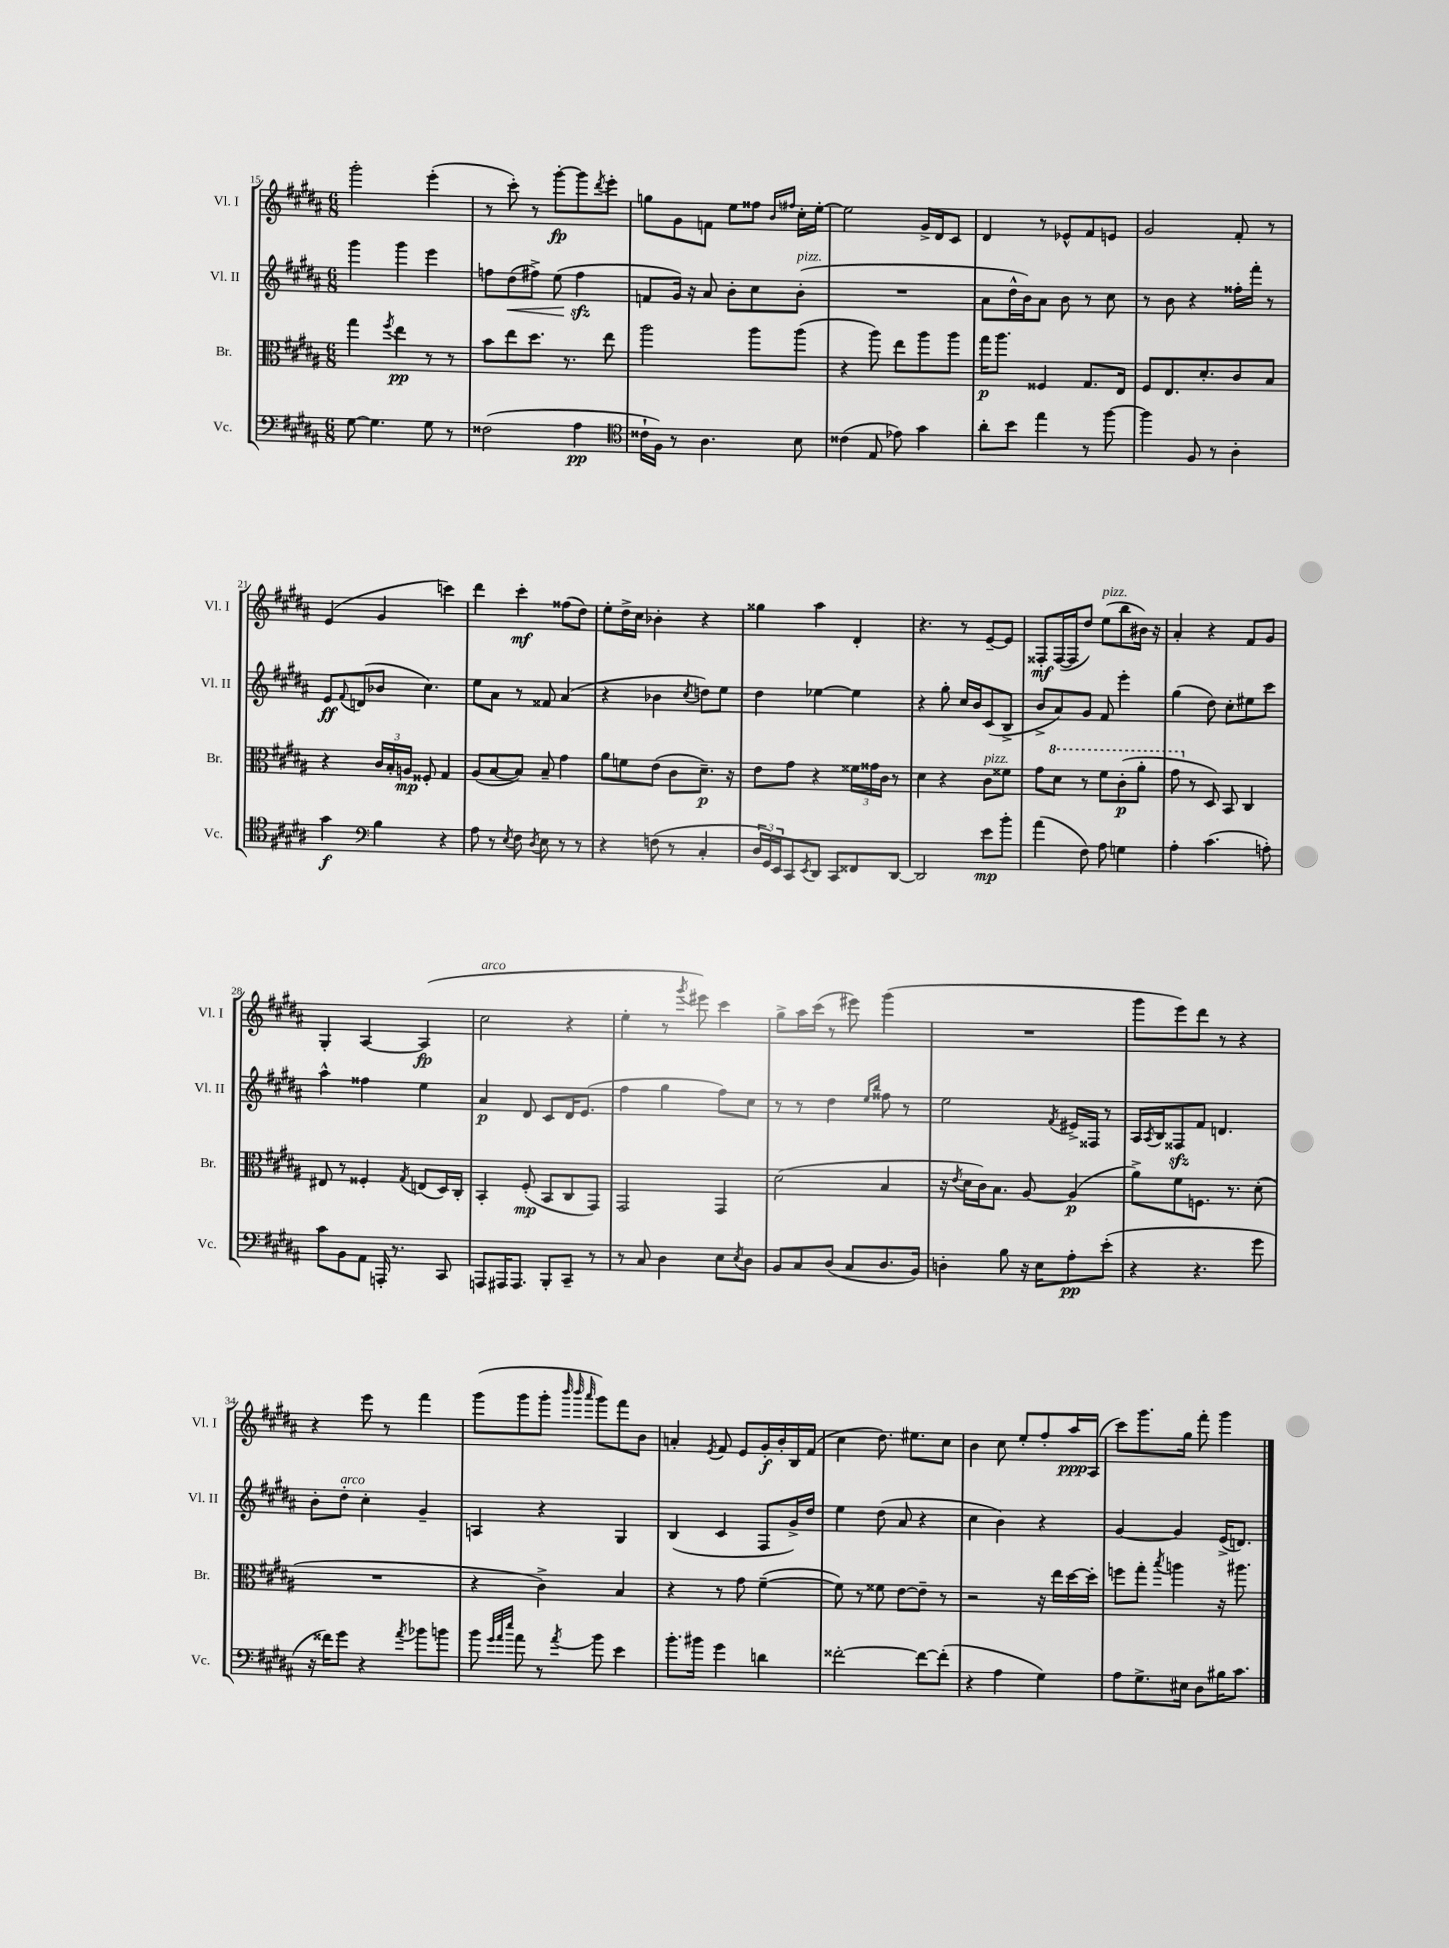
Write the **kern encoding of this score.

**kern	**kern	**kern	**kern
*staff4	*staff3	*staff2	*staff1
*clefF4	*clefC3	*clefG2	*clefG2
*k[f#c#g#d#a#]	*k[f#c#g#d#a#]	*k[f#c#g#d#a#]	*k[f#c#g#d#a#]
*M6/8	*M6/8	*M6/8	*M6/8
[8G#\	4gg#\	4ggg#\	2ggg#'\
4.G#\]	.	.	.
.	8qff#/	.	.
.	4ee\	4ggg#\	.
8G#\	8r	4eee\	(4eee'\
8r	8r	.	.
=	=	=	=
(2F##\	8b\L	8ff\L	8r
.	8ee\	(8dd#\	8ccc#'\)
.	8.dd#\J	8ff#^\J)	8r
.	.	(8ee\	[8ggg#'\L
.	8.r	.	.
4A#\	.	4ff#\	8ggg#\]
.	.	.	8qddd#/
.	8ee\	.	8eee'\J
=	=	=	=
*clefC4	*	*	*
16c##`\LL	2aa#\	8f/L	8gg\L
16F#\JJ)	.	.	.
8r	.	16g#/Jk)	8g#\
.	.	16r	.
4.A#\	.	8a#/	8f\J
.	.	8b'\L	8ee\L
.	8aa#\L	8cc#\	8ff##\J
.	.	.	16qqb/LL
.	.	.	16qqff#/JJ
8B\	(8aa#\J	(8b'\J	16cc#'\LL
.	.	.	[16ee'\JJ
=	=	=	=
(4c##\	4r	2.r	2ee\]
8E/	8aa#\)	.	.
8e-\)	8ee\L	.	.
4g#\	8aa#\	.	16g#^/LL
.	.	.	16d#/J
.	8aa#\J	.	8c#/J
=	=	=	=
8a#'\L	16gg#\LK	8a#\L	4d#/
.	8.aa#\J	.	.
8b\J	.	16dd#^^\L	.
.	.	16b\J)	.
4ee\	4F##/	8a#\J	8r
.	.	8b\	8e-^^/L
8r	8.G#/L	8r	8f#/
[8ff#\	.	8cc#\	8e/J
.	16E/Jk	.	.
=	=	=	=
4ff#\]	8F#/L	8r	2g#/
.	8.E/	8b\	.
8F#/	.	4r	.
.	8.d#'/	.	.
8r	.	.	.
4A#'\	8c#/	16ff##'\LL	8f#'/
.	.	16fff#'\JJ	.
.	8B/J	8r	8r
=	=	=	=
4g#\	4r	8e/L	(4e/
.	.	8qqf#/	.
.	.	(8d/	.
*clefF4	*	*	*
4B\	24c#/LL	8b-/J	4g#/
.	24B'/	.	.
.	24A/JJ	.	.
.	8F##'/	4.cc#\)	.
4r	4G#/	.	4ccc\)
=	=	=	=
8A#\	(8A#/L	8ee\L	4ddd#\
8r	[8B/	8a#\J	.
8qE/	.	.	.
8F#\	8B/]J)	8r	4ccc#'\
8qD#/	.	.	.
8E\	8B~/	8f##/	.
8r	4g#\	(4a#/	(8ff##\L
8r	.	.	8dd#\J)
=	=	=	=
4r	8a#\L	4r	8ee'\L
.	8f\	.	16dd#^\L
.	.	.	16cc#\JJ
(8F\	(8e\J	4b-\	4b-'\
8r	8c#\L	.	.
.	.	8qcc#/	.
4C#'/	8.d#~\J)	8dd\L)	4r
.	.	8ee\J	.
.	16r	.	.
=	=	=	=
24D#/LL	8e\L	4dd#\	4gg##\
24GG#/)	.	.	.
24EE/J	.	.	.
8CC#/	8g#\J	.	.
8qEE/	.	.	.
8DD#/J	4r	[4ee-\	4aa#\
8CC#/L	.	.	.
8FF##/	24f##\LL	4ee-\]	4d#'/
.	24g##\	.	.
.	24c#\JJ	.	.
[8DD#/J	8r	.	.
=	=	=	=
2DD#/]	4d#\	4r	4.r
.	4r	8gg#'\	.
.	.	16cc#/LL	8r
.	.	16b/J	.
8e\L	8c#\L	(8c#/	[8e~/L
8b'\J	8f##\J	8B^/J	8e/]J
=	=	=	=
(4a#\	8g#\L	8b^/L	8F##'/L
.	8dd#\J	8a#/)	([16F##/L
.	.	.	16F##/]J
8F#\)	8r	8g#/J	8dd#/J)
8A#\	8ff#\L	8f#/	(8ee\L
4G\	(8cc#'\	4eee'\	8bb\
.	8aa#'\J	.	16b#\Jk)
.	.	.	16r
=	=	=	=
4A#'\	8gg#\	(4gg#\	4a#'/
.	8r	.	.
(4.c#\	8D#/)	8dd#\)	4r
.	8BB/	8cc#'\L	.
.	4C#/	8ee#\	8f#/L
8A'\)	.	8ccc#\J	8g#/J
=	=	=	=
8c#\L	8E#/	4aa#^^\	4G#'/
8BB\	8r	.	.
8AA#\J	4F##'/	4ff##\	[4A#/
16AAA'/	.	.	.
8.r	.	.	.
.	8qG#/	.	.
.	(8E/L	4ee\	(4A#/]
8CC#/	16D#/L)	.	.
.	16C#'/JJ	.	.
=	=	=	=
8AAA/L	4BB'/	4a#/	2cc#\
16AAA#/K	.	.	.
8.AAA#/J	.	.	.
.	(8F#'/	8d#/	.
8BBB'/L	8BB/L	8c#/L	.
8CC#~/J	8C#/	16d#/K	4r
.	.	(8.e/J	.
8r	8GG#/J)	.	.
=	=	=	=
8r	2GG#/	4ff#\	4ee'\
8C#/	.	.	.
4D#\	.	4gg#\	8r
.	.	.	8qggg#/
.	.	.	8eee#\)
8E\L	4GG#/	8ff#\L)	4ccc#\
8qE/	.	.	.
8D#\J	.	8cc#\J	.
=	=	=	=
8BB/L	(2d#\	8r	8gg#^\L
8C#/	.	8r	16aa#\L
.	.	.	(16ccc#\JJ
(8D#/J	.	4dd#\	8r
8C#/L	.	.	8eee#\)
.	.	16qqee/LL	.
.	.	16qqbb/JJ	.
8.D#/	4B/	8ff##\	(4ggg#\
.	.	8r	.
16BB/Jk)	.	.	.
=	=	=	=
4D'\	16r	2ee\	2.r
.	8qe/	.	.
.	16d#\LL	.	.
.	16c#\J)	.	.
.	8.B\J	.	.
8B\	.	.	.
16r	[8A#/	.	.
16E\LK	.	.	.
.	.	8qf#/	.
8A#'\	(4A#/]	16e#^/LL	.
.	.	16F##/JJ	.
(8e'\J	.	8r	.
=	=	=	=
4r	8a#^\L)	16A#/LL	8ggg#\L
.	.	8qA#/	.
.	.	16B/J	.
.	8f#\	8F##/	8eee\)
4.r	8.F\J	8f#/J	8ddd#\J
.	.	4.d/	8r
.	8.r	.	.
.	.	.	4r
8g#\	(8d#'\	.	.
=	=	=	=
16r	2.r	8b'\L	4r
16f##\LK)	.	.	.
8g#\J	.	8dd#'\J	.
4r	.	4cc#'\	8eee\
.	.	.	8r
8qa#/	.	.	.
8b-\L	.	4g#~/	4fff#\
8b\J	.	.	.
=	=	=	=
8b\	4r	4A/	(8ggg#\L
32qqg#/LLL	.	.	.
32qqa#/	.	.	.
32qqee/JJJ	.	.	.
8a#\	.	.	8ggg#\
8r	4c#^\)	4r	8ggg#'\J
.	.	.	32qqbbb/
.	.	.	32qqbbb/
8qa#/	.	.	32qqaaa#/
8b\	.	.	8ggg#\L)
4e\	4B/	4G#/	8fff#\
.	.	.	8b\J
=	=	=	=
8.b'\L	4r	(4B/	4a'/
16b#\Jk	.	.	.
.	.	.	8qe/
4g#\	8r	4c#/	8f#/
.	8g#\	.	8e/L
4d\	([4f#~\	8F#/L	16g#'/L
.	.	.	16b'/
.	.	16g#^/L)	16B/
.	.	16dd#/JJ	(16f#/JJ
=	=	=	=
[2f##'\	8f#\])	4ee\	4cc#\
.	8r	.	.
.	8f##\	(8dd#\	8.dd#\)
.	[8e\L	8a#/	.
.	.	.	8.ee#\L
8f##\_L	8e~\]J	4r	.
(8f##'\]J	8r	.	8cc#\J
=	=	=	=
4r	2r	4cc#\	4b\
4A#\	.	4b\)	8cc#\
.	.	.	8ee'/L
4G#\)	16r	4r	8ff#'/
.	16ee\LL	.	.
.	[16dd#\	.	16aa#/L
.	16dd#'\]JJ	.	(16A#/JJ
=	=	=	=
8A#\L	8ff\L	[4g#/	8ccc#\L)
8.G#^\	8gg#'\J	.	8.ggg#\
.	8qbb/	.	.
.	4aa\	4g#/]	.
16E#\Jk	.	.	16gg#\Jk
8D#\L	.	.	8fff#'\
16B#\K	16r	(16e^/LK	4ggg#\
8.c#\J	8.aa#\	8.d/J)	.
==	==	==	==
*-	*-	*-	*-
